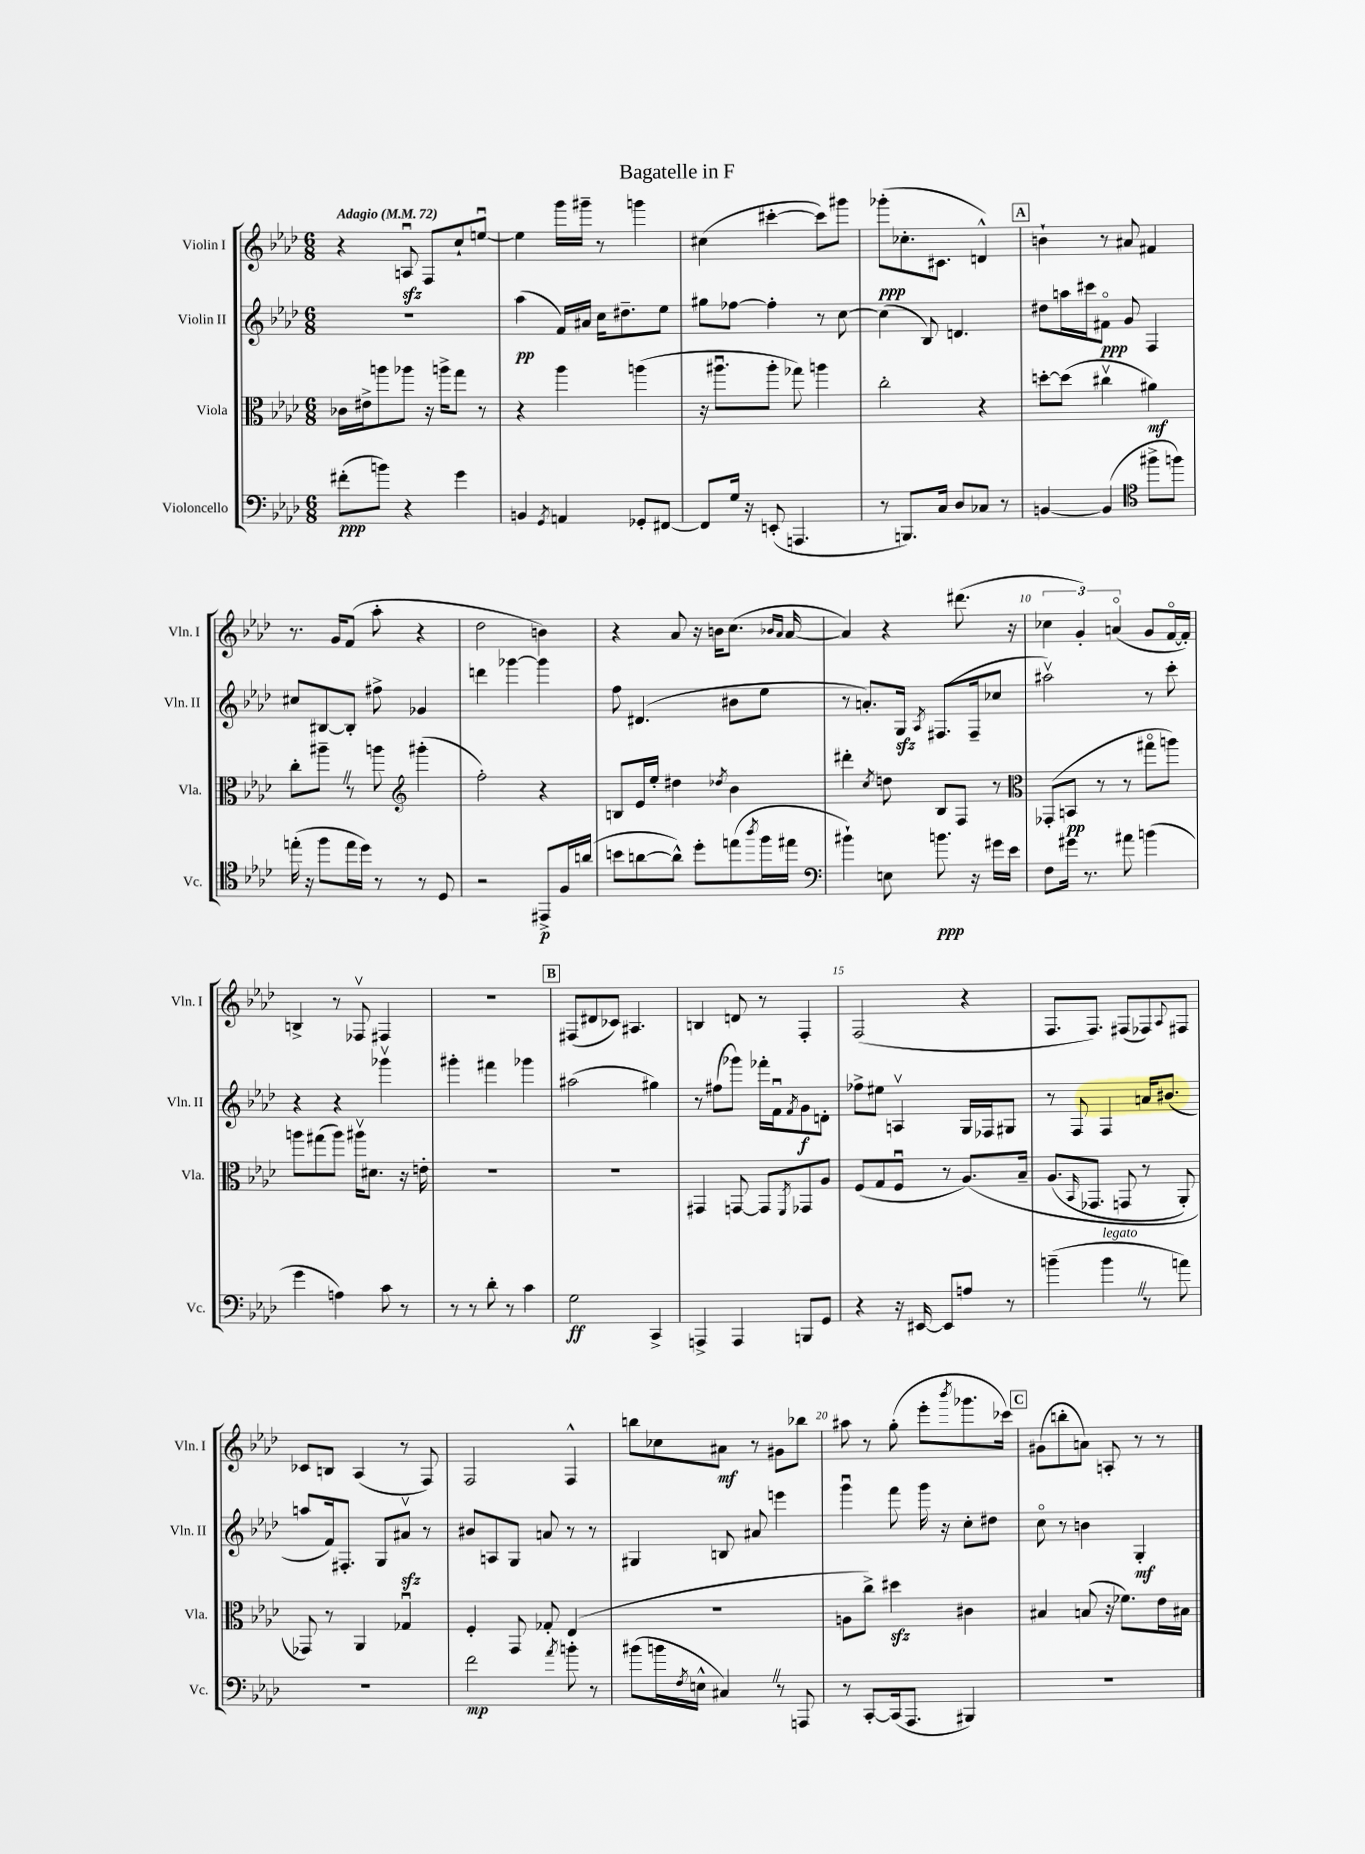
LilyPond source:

\header { title = "Bagatelle in F" }
<<
\new StaffGroup <<
\new Staff = "s0" \with { instrumentName = "Violin I" shortInstrumentName = "Vln. I" } {
    \clef treble \key aes \major \numericTimeSignature \time 6/8 \tempo "Adagio" 4 = 72
    r4 a8\downbow\sfz f8 c''8-! e''8~\downbow |
    e''4 g'''16 gis'''16-- r8 g'''4 |
    cis''4( cis'''4~-. cis'''8) gis'''8 |
    ges'''8-.\ppp( ces''8.-. cis'8. d'4-^) |
    \mark \markup { \box "A" } b'4-! r8 ais'8 fis'4 |
    r8. g'16 f'8( aes''8-. r4 |
    des''2 b'4) |
    r4 aes'8 r16 b'16 c''8.( \grace { bes'16 aes'16 } aes'16~ |
    aes'4) r4 dis'''8.( r16 |
    \tuplet 3/2 { ces''4 g'4-.) a'4\flageolet( } g'8 f'16~\flageolet f'16-.) |
    b4-> r8 fes8\upbow fis4 |
    R2. |
    \mark \markup { \box "B" } fis8( dis'8 ces'8) ais4. |
    b4 d'8 r8 f4-. |
    f2( r4 |
    f8. f8.) fis8( fes8) \appoggiatura { aes8 } fis8 |
    ces'8 b8 aes4( r8 f8) |
    f2 f4-^ |
    b''8 ces''8 ais'8\mf r8 gis'8 bes''8 |
    ais''8 r8 g''8-.( ees'''8-. \acciaccatura { bes'''8 } ges'''8. ces'''16) |
    \mark \markup { \box "C" } gis'8( b''8-. a'8) a8-. r8 r8 \bar "|." |
}
\new Staff = "s1" \with { instrumentName = "Violin II" shortInstrumentName = "Vln. II" } {
    \clef treble \key aes \major \numericTimeSignature \time 6/8
    R2. |
    aes''4\pp( f'16) ais'16 c''16 dis''8.-- ees''8 |
    gis''8 fes''8~ fes''4-. r8 c''8~ |
    c''4( bes8) d'4. |
    \mark \markup { \box "A" } dis''8 a''16 cis'''16 fis'8\flageolet\ppp g'8 f4 |
    cis''8 bis8~ bis8-. fis''8-> ges'4 |
    d'''4 ges'''4~ ges'''4 |
    f''8 dis'4.( bis'8 ees''8 |
    r8 a'8.-.) g16\sfz \acciaccatura { aes8 } fis8.( fis16-- ces''8 |
    ais''2\upbow) r8 c'''8-. |
    r4 r4 ges'''4\upbow |
    gis'''4-. fis'''4 ges'''4 |
    \mark \markup { \box "B" } ais''2( gis''4) |
    r8 fis''8( ges'''8) fes'''16-. f'16\downbow \acciaccatura { f'8 } g'8\f d'8-. |
    fes''8-> eis''8 a4\upbow g16 fes16 gis8 |
    r8 f8 f4 a'16 bis'8.( |
    a''8 f'16) fis8.-. g8 ais'8\upbow\sfz r8 |
    bis'8 a8 g8 a'8 r8 r8 |
    gis4 b8 ais'8 e'''4 |
    g'''4\downbow f'''8 g'''16 r16 c''8-. dis''8 |
    \mark \markup { \box "C" } c''8\flageolet r8 b'4 g4-.\mf \bar "|." |
}
\new Staff = "s2" \with { instrumentName = "Viola" shortInstrumentName = "Vla." } {
    \clef alto \key aes \major \numericTimeSignature \time 6/8
    ces'16 eis'16-> a''8 aes''8 r16 a''16-> g''8 r8 |
    r4 aes''4 a''4( |
    r16 ais''8.\downbow ais''8-. ges''8) a''4 |
    c''2-. r4 |
    \mark \markup { \box "A" } d''8~-. d''8( cis''4\upbow ais'4\mf) |
    c''8-. ais''8-- \once \override BreathingSign.text = \markup { \musicglyph "scripts.caesura.straight" } \breathe r8 a''8 \clef treble gis'''4-.( |
    f''2-.) r4 |
    b8 ees'16 ees''16-. dis''4 \acciaccatura { des''8 } bes'4 |
    dis'''4-. \acciaccatura { c''8 } d''8 bes8 f8 r8 |
    \clef alto ges,8-.( b,8\pp r8 r8 gis''8\flageolet a''8) |
    a''8 gis''8( a''8) ais''16\upbow dis'8. r16 e'16-. |
    R2. |
    \mark \markup { \box "B" } R2. |
    gis,4 g,8~ g,8 \acciaccatura { f,8 } ges,8 aes8 |
    f8( g8 f8\downbow r8 aes8.)\( bes16-- |
    aes8.( \grace { bes,16 } ges,8. g,8 r8 aes,8-.) |
    ges,8\) r8 aes,4 ges4\downbow |
    f4-. g,8 ges8-. ees4( |
    R2. |
    a8 c''8->) dis''4\sfz cis'4 |
    \mark \markup { \box "C" } bis4 b8( r16 fes'8.) ees'16 bis16 \bar "|." |
}
\new Staff = "s3" \with { instrumentName = "Violoncello" shortInstrumentName = "Vc." } {
    \clef bass \key aes \major \numericTimeSignature \time 6/8
    fis'8-.\ppp( b'8) r4 g'4 |
    b,4 \acciaccatura { g,8 } a,4 ges,8-. fis,8~ |
    fis,8 g16 r16 e,8-.( a,,4. |
    r8 b,,8.) c16 des8 ces8 r8 |
    \mark \markup { \box "A" } b,4~ b,4( \clef tenor fis''8-> f''8) |
    e''16-.( r16 f''8 e''16 des''16) r8 r8 des8 |
    r2 eis,8->\p f16 a'16( |
    b'8 a'8~ a'8-^) des''8-. e''8( \acciaccatura { aes''8 } f''16 eis''16 |
    \clef bass bis'4-!) e8 b'8.\ppp r16 gis'16 ees'16 |
    f8 gis'16 r8. ais'8 b'4( |
    g'4 a4) c'8 r8 |
    r8 r8 des'8-. r8 c'4 |
    \mark \markup { \box "B" } g2\ff c,4-> |
    a,,4-> a,,4 b,,8 g,8 |
    r4 r16 eis,16~ eis,8 a8 r8 |
    b'4--( b'4^\markup { \italic "legato" } \once \override BreathingSign.text = \markup { \musicglyph "scripts.caesura.straight" } \breathe r8 a'8) |
    R2. |
    f'2\mp \acciaccatura { aes'8 } b'8-. r8 |
    bis'8( b'16 \acciaccatura { f8 } e16-^ cis4) \once \override BreathingSign.text = \markup { \musicglyph "scripts.caesura.straight" } \breathe r8 a,,8 |
    r8 c,8~-. c,16( aes,,8. bis,,4) |
    \mark \markup { \box "C" } R2. \bar "|." |
}
>>
>>
\layout { \context { \Score \override BarNumber.break-visibility = ##(#f #t #t) barNumberVisibility = #(every-nth-bar-number-visible 5) } }
